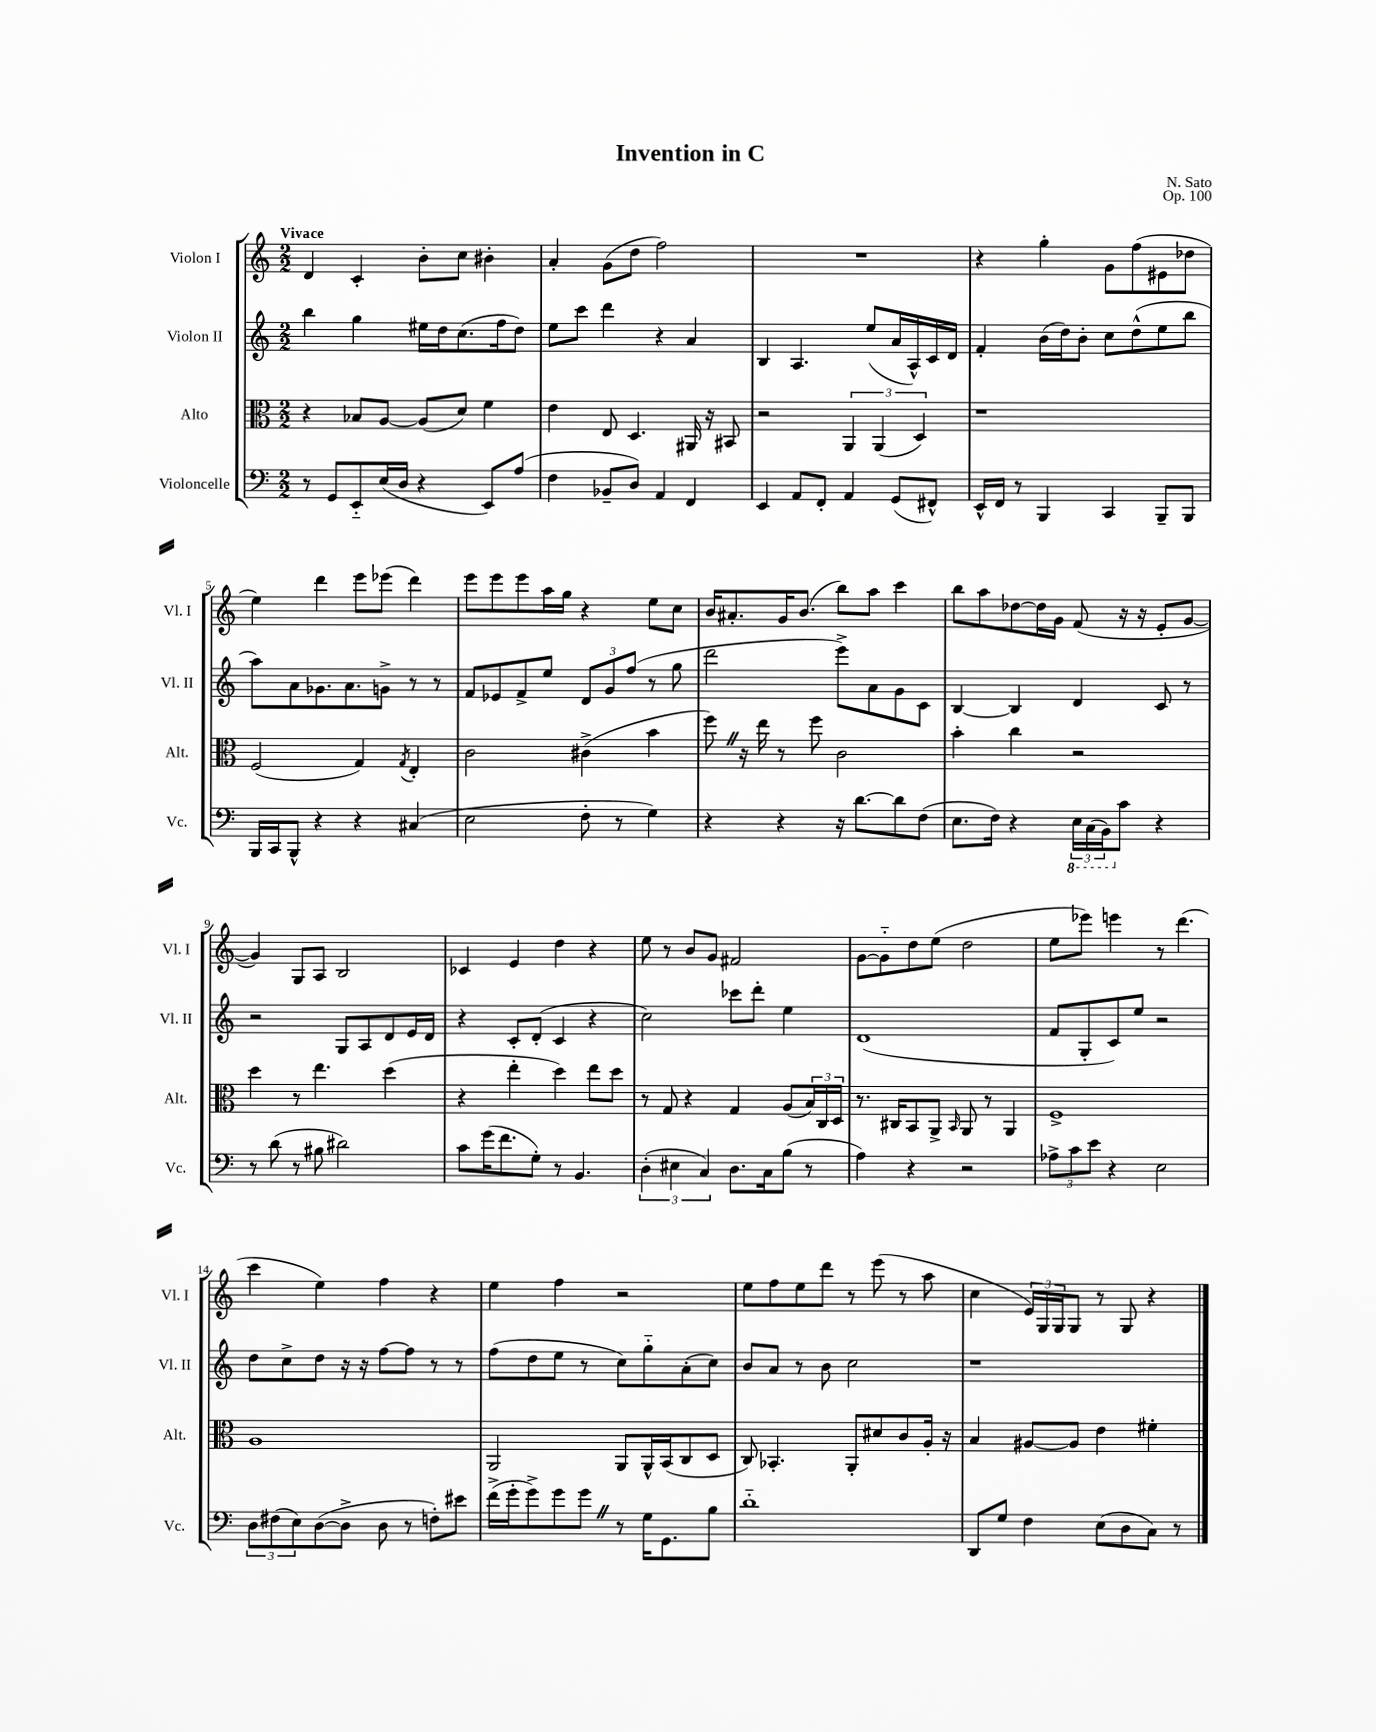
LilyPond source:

\header { title = "Invention in C" composer = "N. Sato" opus = "Op. 100" }
<<
\new StaffGroup <<
\new Staff = "s0" \with { instrumentName = "Violon I" shortInstrumentName = "Vl. I" } {
    \clef treble \key c \major \numericTimeSignature \time 2/2 \tempo "Vivace"
    d'4 c'4-. b'8-. c''8 bis'4-. |
    a'4-. g'8( d''8 f''2) |
    R1 |
    r4 g''4-. g'8 f''8( eis'8 des''8 |
    e''4) d'''4 e'''8 ees'''8( d'''4) |
    e'''8 e'''8 e'''8 a''16 g''16 r4 e''8 c''8 |
    b'16 ais'8.-. g'16 b'8.( b''8) a''8 c'''4 |
    b''8 a''8 des''8~ des''16 g'16 f'8( r16 r16 e'8-. g'8~ |
    g'4) g8 a8 b2 |
    ces'4 e'4 d''4 r4 |
    e''8 r8 b'8 g'8 fis'2 |
    g'8~ g'8-_ d''8 e''8( d''2 |
    e''8 ees'''8) e'''4 r8 d'''4.( |
    c'''4 e''4) f''4 r4 |
    e''4 f''4 r2 |
    e''8 f''8 e''8 d'''8 r8 e'''8( r8 a''8 |
    c''4 \tuplet 3/2 { e'16) g16 g16 } g8 r8 g8 r4 \bar "|." |
}
\new Staff = "s1" \with { instrumentName = "Violon II" shortInstrumentName = "Vl. II" } {
    \clef treble \key c \major \numericTimeSignature \time 2/2
    b''4 g''4 eis''16 d''16 c''8.( f''16 d''8) |
    e''8 c'''8 d'''4 r4 a'4 |
    b4 a4. e''8( a'16 a16-^) c'16 d'16 |
    f'4-. b'16( d''16) b'8-. c''8 d''8-^( e''8 b''8 |
    a''8) a'8 ges'8. a'8. g'8-> r8 r8 |
    f'8 ees'8 f'8-> e''8 \tuplet 3/2 { d'8 g'8 f''8( } r8 g''8 |
    d'''2 e'''8->) a'8 g'8 c'8 |
    b4~ b4 d'4 c'8 r8 |
    r2 g8 a8 d'8 e'16 d'16 |
    r4 c'8-. d'8-.( c'4 r4 |
    c''2) ces'''8 d'''8-. e''4 |
    d'1( |
    f'8 g8-. c'8) e''8 r2 |
    d''8 c''8-> d''8 r16 r16 f''8~ f''8 r8 r8 |
    f''8( d''8 e''8 r8 c''8) g''8-_ a'8-.( c''8) |
    b'8 a'8 r8 b'8 c''2 |
    r1 \bar "|." |
}
\new Staff = "s2" \with { instrumentName = "Alto" shortInstrumentName = "Alt." } {
    \clef alto \key c \major \numericTimeSignature \time 2/2
    r4 bes8 a8~ a8( d'8) f'4 |
    e'4 e8 d4. ais,16 r16 bis,8 |
    r2 \tuplet 3/2 { a,4 a,4( d4) } |
    r1 |
    f2( g4) \acciaccatura { g8 } e4-. |
    c'2 cis'4->( b'4 |
    f''8) \once \override BreathingSign.text = \markup { \musicglyph "scripts.caesura.straight" } \breathe r16 e''16 r8 f''8 c'2 |
    b'4-. c''4 r2 |
    d''4 r8 e''4. d''4( |
    r4 e''4-. d''4) e''8 d''8 |
    r8 g8 r4 g4 a8( \tuplet 3/2 { b16) c16 d16 } |
    r8. cis16 b,8 a,8-> \grace { b,16 } a,8 r8 a,4 |
    f1-> |
    a1 |
    a,2 a,8 a,16-^ b,16( c8 d8 |
    c8) bes,4.-. a,8-. dis'8 c'8 a16-. r16 |
    b4 ais8~ ais8 e'4 fis'4-. \bar "|." |
}
\new Staff = "s3" \with { instrumentName = "Violoncelle" shortInstrumentName = "Vc." } {
    \clef bass \key c \major \numericTimeSignature \time 2/2
    r8 g,8 e,8-_ e16( d16 r4 e,8) a8( |
    f4 bes,8-- d8) a,4 f,4 |
    e,4 a,8 f,8-. a,4 g,8( fis,8-^) |
    e,16-^ f,16 r8 b,,4 c,4 b,,8-- b,,8 |
    b,,16 c,16 b,,8-^ r4 r4 cis4( |
    e2 f8-. r8 g4) |
    r4 r4 r16 d'8.~ d'8 f8( |
    e8. f16) r4 \tuplet 3/2 { \ottava #-1 e,16 c,16( b,,16) \ottava #0 } c'8 r4 |
    r8 d'8( r8 bis8 dis'2) |
    c'8 g'16( f'8. g8-.) r8 b,4. |
    \tuplet 3/2 { d4-.( eis4 c4) } d8. c16 b8( r8 |
    a4) r4 r2 |
    \tuplet 3/2 { aes8-> c'8 e'8 } r4 e2 |
    \tuplet 3/2 { d8 fis8( e8) } d8~( d8-> d8 r8 f8-.) eis'8 |
    f'16->( g'16-. g'8->) g'8 g'8 \once \override BreathingSign.text = \markup { \musicglyph "scripts.caesura.straight" } \breathe r8 g16 g,8. b8 |
    d'1-_ |
    d,8 g8 f4 e8( d8 c8) r8 \bar "|." |
}
>>
>>
